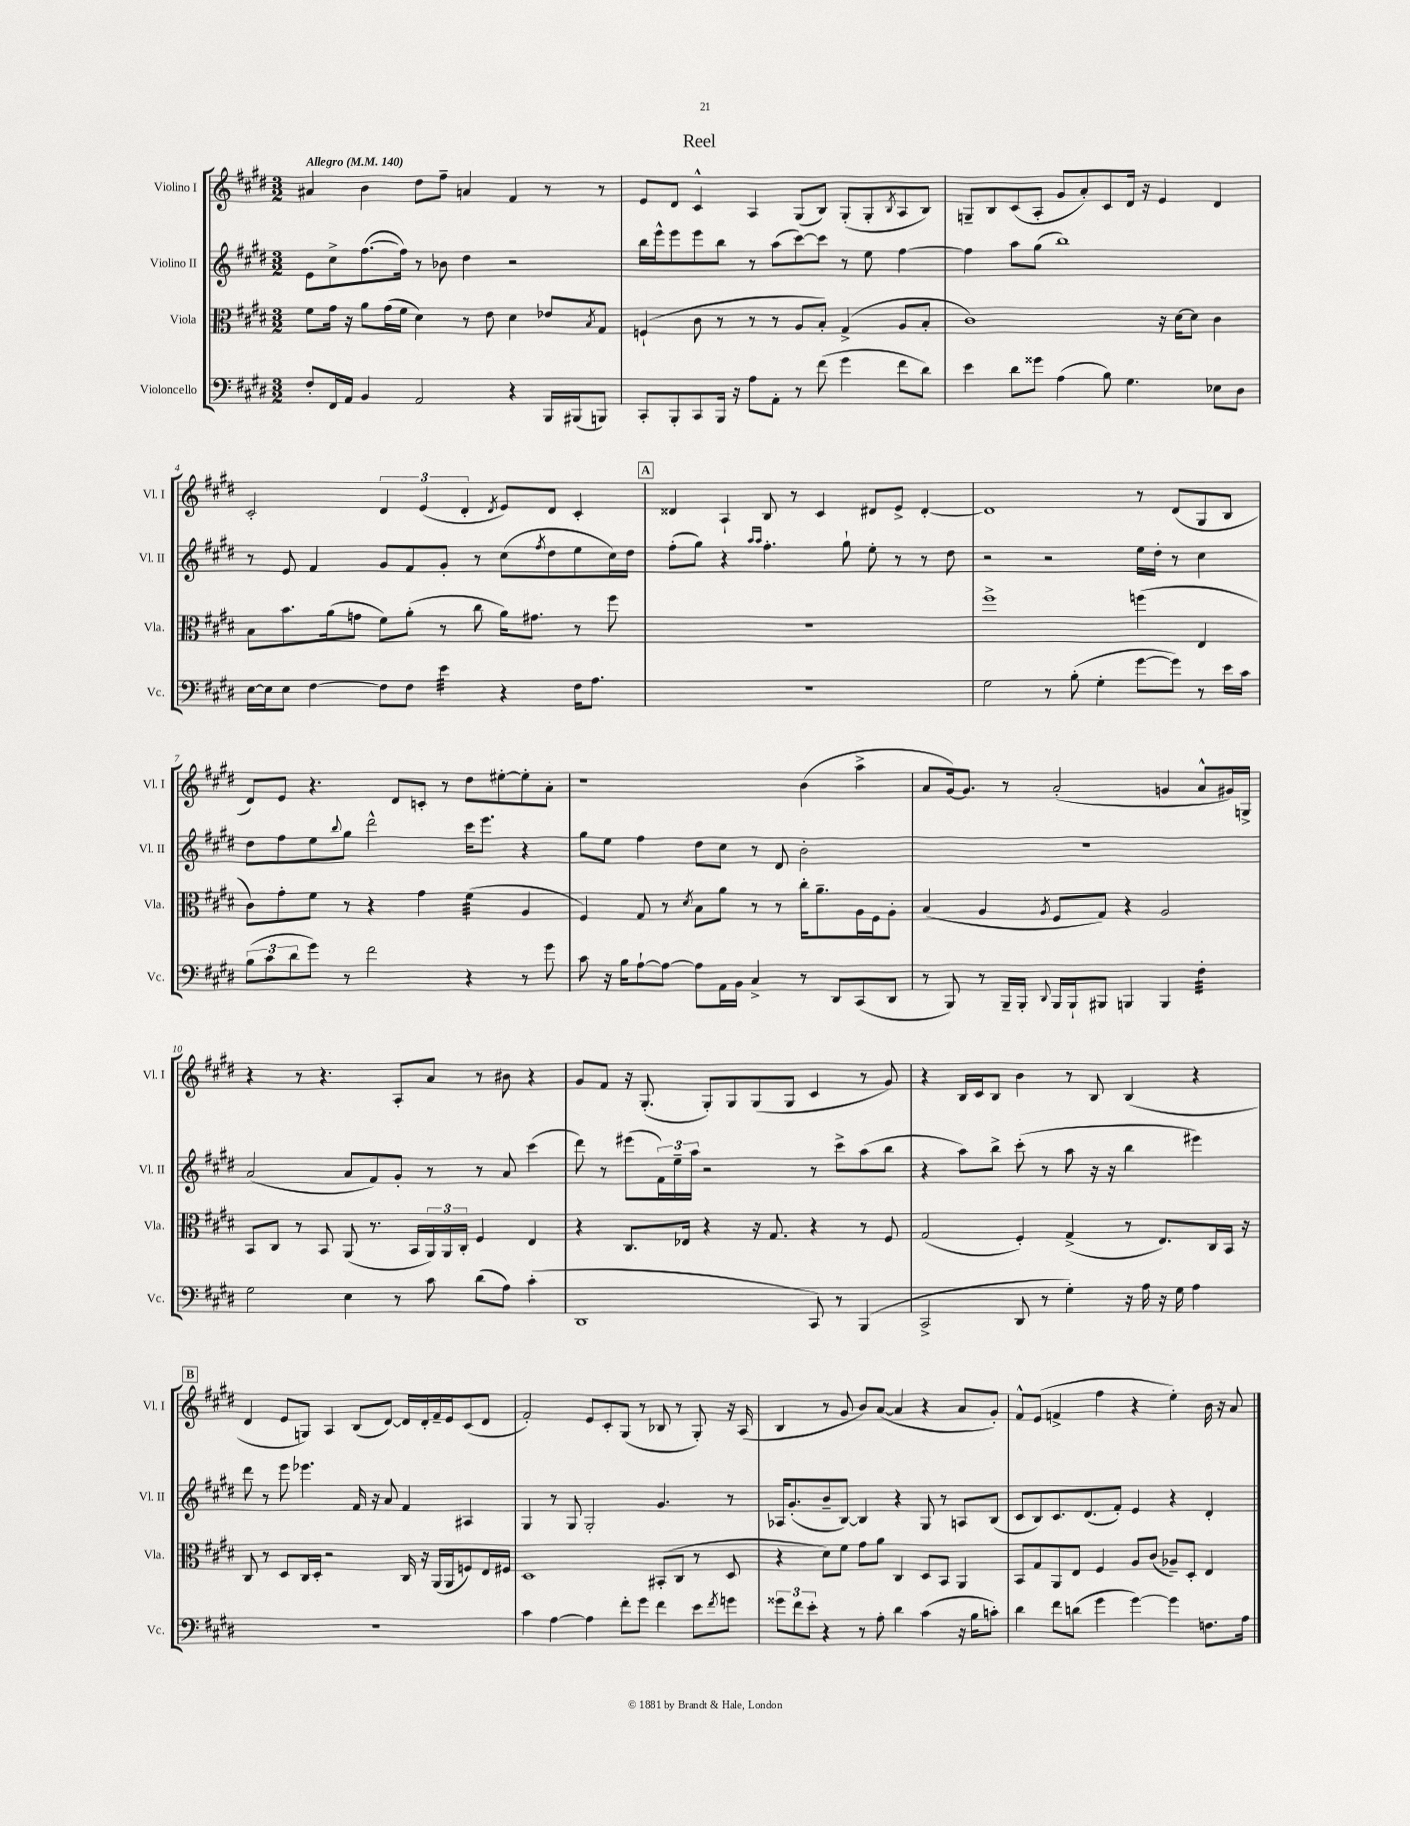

**kern	**kern	**kern	**kern
*staff4	*staff3	*staff2	*staff1
*clefF4	*clefC3	*clefG2	*clefG2
*k[f#c#g#d#]	*k[f#c#g#d#]	*k[f#c#g#d#]	*k[f#c#g#d#]
*M3/2	*M3/2	*M3/2	*M3/2
*MM140	*MM140	*MM140	*MM140
8F#'/L	8f#\L	8e\L	4a#/
16FF#/L	16g#\Jk	8cc#^\	.
16AA/JJ	16r	.	.
4BB/	8a\L	([8.ff#\	4b\
.	(16g#\L	.	.
.	16f#\JJ	16ff#\]Jk)	.
2AA/	4d#\)	8r	8dd#\L
.	.	8b-\	8ff#~\J
.	8r	4dd#\	4a/
.	8e\	.	.
4r	4d#\	2r	4f#/
16BBB/LL	8e-/L	.	8r
(16BBB#/J	.	.	.
.	8qB/	.	.
8BBB/J)	8G#/J	.	8r
=	=	=	=
8CC#'/L	(4F`/	16bb\LL	8e/L
.	.	16eee^^\J	.
8BBB'/	.	8eee\	8d#/J
8CC#/	8c#\	8eee\	4c#^^/
16BBB/Jk	8r	8bb\J	.
16r	.	.	.
8A\L	8r	8r	4A/
8AA'\J	8r	(8aa\L	.
8r	8A/L	[8ccc#\)	(8G#/L
(8f#\	8B'/J)	8ccc#\]J	8B/J)
4g#\	(4G#^/	8r	(8G#'/L
.	.	8ee\	8G#'/
.	.	.	8qB/
8f#\L	8A/L	[4ff#\	8A/
8d#\J)	8B'/J	.	8B/J)
=	=	=	=
4e\	1c#)	4ff#\]	8G~/L
.	.	.	8B/
8d#\L	.	8aa\L	(8c#/
8g##\J	.	(8gg#\J	8A'/J
(4A\	.	1bb)	8g#/L
.	.	.	8a'/)
8B\)	.	.	8c#/
4.G#\	.	.	16d#/Jk
.	.	.	16r
.	16r	.	4e/
.	[16d#\LK	.	.
.	8d#\]J	.	.
8E-\L	4c#\	.	4d#/
8D#\J	.	.	.
=	=	=	=
[16E\LL	8B\L	8r	2c#'/
16E\]J	.	.	.
8E\J	8.b\	8e/	.
[4F#\	.	4f#/	.
.	(16a\k	.	.
.	8g\J	.	.
8F#\]L	8f#\L)	8g#/L	6d#/
8F#\J	(8a'\J	8f#/	.
.	.	.	(6e/
4e\	8r	8g#'/J	.
.	.	.	6d#'/
.	8cc#\	8r	.
.	.	.	8qd#/
4r	16a\LK)	(8cc#\L	8e/L)
.	8.g#\J	.	.
.	.	8qff#/	.
.	.	8dd#\	8d#/J
16F#\LK	8r	8ee\	4c#'/
8.A\J	.	.	.
.	8ff#\	16cc#\L)	.
.	.	16dd#\JJ	.
=	=	=	=
1.r	1.r	(8ff#'\L	4d##/
.	.	8gg#\J)	.
.	.	4r	4A`/
.	.	16qqaa/LL	.
.	.	16qqaa/JJ	.
.	.	4.ff#'\	8B/
.	.	.	8r
.	.	.	4c#/
.	.	8gg#`\	.
.	.	8ee'\	8d#/L
.	.	8r	8e^/J
.	.	8r	[4d#'/
.	.	8dd#\	.
=	=	=	=
2G#\	1ff#^	2r	1d#]
8r	.	2r	.
(8B'\	.	.	.
4G#'\	.	.	.
[8g#\L	(4ff\	16ee\LL	8r
.	.	16dd#'\JJ	.
8g#\]J)	.	8r	(8d#/L
8r	4E/	4cc#\	8G#/
16e\LL	.	.	8B/J
16c#\JJ	.	.	.
=	=	=	=
(12B\L	8c#\L)	8dd#\L	8d#/L)
12c#\	.	.	.
.	8g#'\	8ff#\	8e/J
12d#\	.	.	.
8g#\J)	8f#\J	8ee\	4.r
.	.	8qqbb/	.
8r	8r	8gg#\J	.
2f#\	4r	2ddd#^^\	.
.	.	.	8d#/L
.	4g#\	.	8c'/J
.	.	.	8r
4r	(4f#\	16ccc#\LK	8dd#\L
.	.	8.eee\J	.
.	.	.	[8ee#'\
8r	4A/	4r	8ee#'\]
8g#\	.	.	8a'\J
=	=	=	=
8c#\	4F#/)	8gg#\L	1r
16r	.	8ee\J	.
16B\LK	.	.	.
[8A`\	8G#/	4ff#\	.
8A\_J	8r	.	.
.	8qd#/	.	.
8A\]L	8B\L	8dd#\L	.
16AA\L	8a\J	8cc#\J	.
16BB\JJ	.	.	.
4C#^/	8r	8r	.
.	8r	8d#/	.
8r	16cc#'\LK	2b'\	(4b\
.	8.a~\	.	.
8DD#/L	.	.	.
(8CC#/	16A\L	.	4aa^\
.	16F#\J	.	.
8DD#/J	8A'\J	.	.
=	=	=	=
8r	(4B/	1.r	8a/L
8BBB/)	.	.	[16g#/k)
.	.	.	8.g#/]J
8r	4A/	.	.
16BBB~/LL	.	.	8r
16BBB'/JJ	.	.	.
8qqDD#/	8qA/	.	.
16BBB/LL	8F#/L	.	(2a'/
16BBB`/J	.	.	.
8BBB#/J	8G#/J)	.	.
4BBB/	4r	.	.
4BBB/	2A/	.	4g/
4F#'\	.	.	8a^^/L
.	.	.	16g#/L)
.	.	.	16G^/JJ
=	=	=	=
2G#\	8BB/L	(2a/	4r
.	8C#/J	.	.
.	8r	.	8r
.	8BB/	.	4.r
4E\	(8AA/	8a/L	.
.	8.r	8f#/)	.
8r	.	8g#'/J	8A'/L
.	16BB/LL	.	.
8c#\	24AA/)	8r	8a/J
.	24AA/	.	.
.	24C#'/JJ	.	.
(8d#\L	4F#/	8r	8r
8A\J)	.	8a/	8b#\
(4c#'\	4E/	(4ccc#\	4r
=	=	=	=
1DD#	4r	8ddd#\)	8g#/L
.	.	8r	8f#/J
.	8.C#/L	(8eee#\L	16r
.	.	.	(8.G#'/
.	.	24f#\L)	.
.	.	24ee~\	.
.	16E-/Jk	.	.
.	.	24aa\JJ	.
.	4r	2r	8G#'/L)
.	.	.	8G#/
.	16r	.	(8G#/
.	8.G#/	.	.
.	.	.	8G#/J
8CC#/)	4r	8r	4c#/
8r	.	8ccc#^\L	.
(4BBB/	8r	(8aa\	8r
.	8F#/	8bb\J	8g#/)
=	=	=	=
2CC#^/	(2G#/	4r	4r
.	.	8aa\L)	16B/LL
.	.	.	16c#/J
.	.	8bb^\J	8B/J
8DD#/	4F#'/)	(8ccc#'\	4b\
8r	.	8r	.
4G#'\)	(4G#^/	8aa\	8r
.	.	16r	8B/
.	.	16r	.
16r	8r	4bb\	(4B/
16A\	.	.	.
16r	8.E/L)	.	.
16G#\	.	.	.
4A\	.	4eee#\)	4r
.	16C#/L	.	.
.	16BB/JJ	.	.
.	16r	.	.
=	=	=	=
1.r	8C#/	8ddd#\	4d#/
.	8r	8r	.
.	8D#/L	8eee\	8e/L
.	16C#/L	4.eee-\	8G/J)
.	16D#'/JJ	.	.
.	2r	.	4A/
.	.	16f#/	(8B/L
.	.	16r	.
.	.	8a/	[8d#/J)
.	16C#/	4f#/	16d#/]LL
.	16r	.	16d#'/
.	(16AA/LL	.	16f#~/
.	16AA/J	.	16e/J
.	8F/)	4A#/	(8c#/
.	16E/L	.	8d#/J
.	16F#/JJ	.	.
=	=	=	=
4c#\	1D#	4G#/	2f#'/)
[4A\	.	8r	.
.	.	8G#/	.
4A\]	.	2G#'/	8e/L
.	.	.	8c#'/
8f#'\L	.	.	(8G#/J
8g#\J	.	.	8r
4f#\	(8BB#'/L	4.g#/	8B-/
.	8C#/J	.	8r
8e\L	8r	.	8G#'/)
8qf#/	.	.	.
8g\J	8D#/	8r	16r
.	.	.	(16A/
=	=	=	=
12g##\L	4r	16A-/LK	4B/
.	.	(8.g#'/	.
12f#\	.	.	.
12e'\J	.	.	.
4r	8d#\L)	8b~/	8r
.	8f#\J	[8B/J)	8g#/
8r	8g#\L	4B/]	8b/L)
8A'\	8a\J	.	([8a/J
4d#\	4C#/	4r	4a/]
(4c#\	8D#/L	8G#/	4r
.	8BB/J	8r	.
16r	4AA/	8A/L	8a/L
16B\LK	.	.	.
8c'\J)	.	(8B/J	8g#'/J)
=	=	=	=
4d#\	8BB/L	8c#/L	8f#^^/L
.	8G#/	8B/)	(8e/J
8f#\L	8AA/	8.c#/	4f^/
(8d\J	8E/J	.	.
.	.	(8.d#/	.
4g#\	4F#/	.	4ff#\
.	.	8f#'/J)	.
[4g#\)	8A/L	4e/	4r
.	(8c#/J	.	.
4g#\]	8A-~/L)	4r	4ee'\)
.	8D#'/J	.	.
8.F\L	4E/	4d#'/	16b\
.	.	.	16r
.	.	.	8a/
16A\Jk	.	.	.
==	==	==	==
*-	*-	*-	*-
